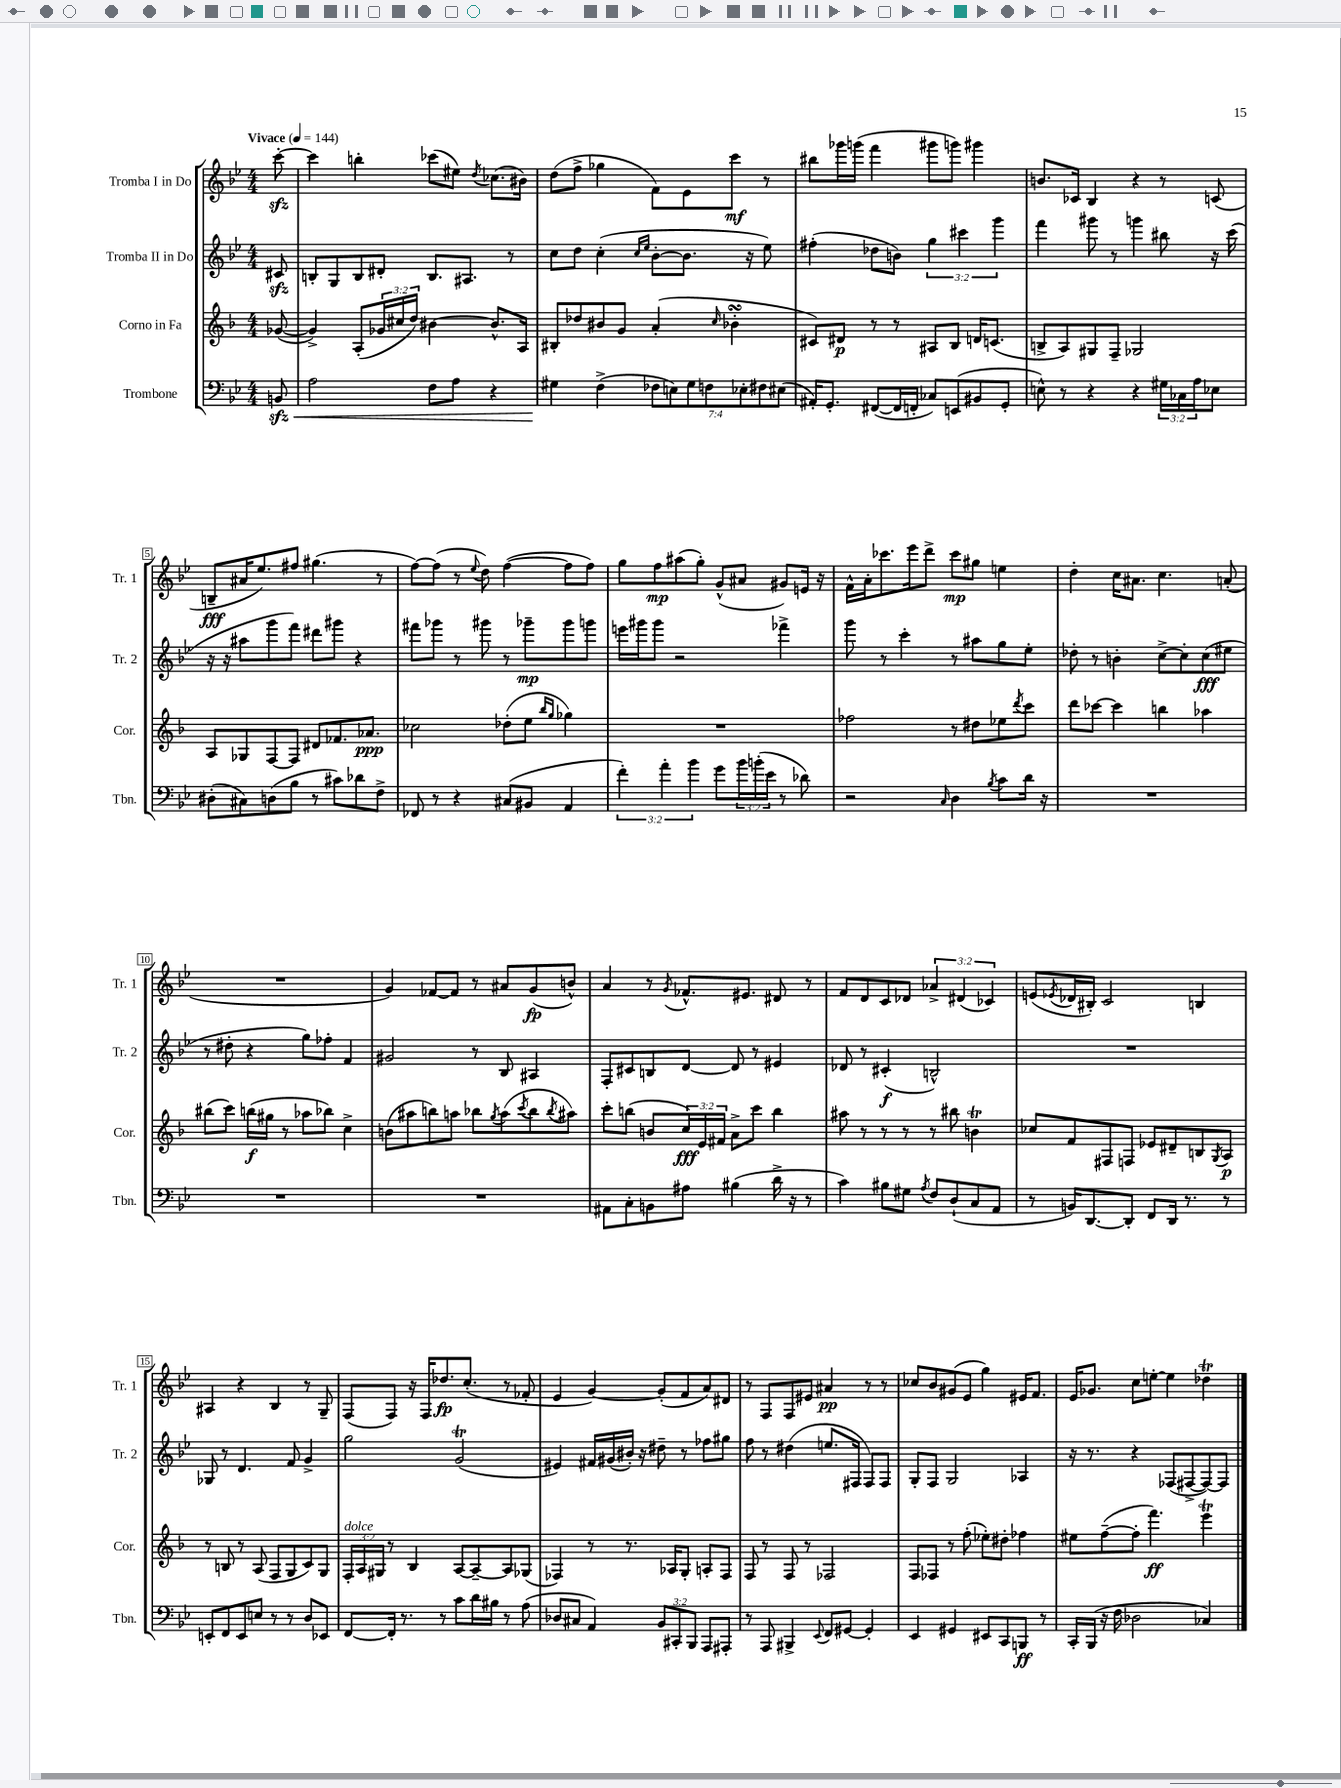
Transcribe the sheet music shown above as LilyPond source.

<<
\new StaffGroup <<
\new Staff = "s0" \with { instrumentName = "Tromba I in Do" shortInstrumentName = "Tr. 1" } {
    \clef treble \key bes \major \numericTimeSignature \time 4/4 \override Staff.TupletNumber.text = #tuplet-number::calc-fraction-text \partial 8 \tempo "Vivace" 4 = 144
    c'''8~-.\sfz |
    c'''4 b''4-. ces'''8( eis''8) \acciaccatura { d''8 } ces''8.( bis'16) |
    d''8( f''8-> ges''4 f'8) ees'8 c'''8\mf r8 |
    bis''8 ges'''16 g'''16( f'''4 gis'''8 g'''8) gis'''4 |
    b'8. ces'16 bes4 r4 r8 c'8( |
    b8--\fff ais'16 ees''8.) fis''8 gis''4.( r8 |
    f''8~) f''8( r8 \appoggiatura { ees''8 } d''8) f''4~( f''8 f''8) |
    g''8 f''8\mp ais''8( g''8-.) g'8-^( ais'8 gis'8) e'16 r16 |
    f'16-^ a'16-. ces'''8. ees'''16 d'''8-> ces'''8\mp gis''8 e''4 |
    d''4-. c''16 ais'8. c''4. a'8-.( |
    R1 |
    g'4) fes'8~ fes'8 r8 ais'8 g'8\fp( b'8-^) |
    a'4 r8 \acciaccatura { g'8 } fes'8.-^ eis'8. dis'8 r8 |
    f'8 d'8 c'8 des'8 \tuplet 3/2 { aes'4-> dis'4( ces'4) } |
    e'8( \acciaccatura { ees'8 } des'16 bis16-.) c'2 b4 |
    ais4 r4 bes4 r8 g8-- |
    f8( f8) r16 f16 des''8.\fp c''8.-.( r8 fes'8-. |
    ees'4 g'4~) g'8-.( f'8 a'8) dis'8 |
    r8 f8 f8 eis'8 ais'4\pp r8 r8 |
    ces''8 bes'8 gis'8( ees'8 g''4) eis'16 f'8. |
    ees'16 ges'8. c''8 e''8~-. e''4 des''4\trill \bar "|." |
}
\new Staff = "s1" \with { instrumentName = "Tromba II in Do" shortInstrumentName = "Tr. 2" } {
    \clef treble \key bes \major \numericTimeSignature \time 4/4 \override Staff.TupletNumber.text = #tuplet-number::calc-fraction-text \partial 8
    cis'8\sfz |
    b8-. g8 b8 dis'8-. b8. ais8. r8 |
    c''8 d''8 c''4-.( \grace { c''16 ees''16 } bes'8~-. bes'8. r16 ees''8) |
    fis''4-.( des''8 b'8) \tuplet 3/2 { g''4 cis'''4 g'''4 } |
    f'''4 gis'''8 r8 g'''4 bis''8 r16 c'''16( |
    r16 r16 ais''8 g'''8 f'''8) dis'''8 gis'''8 r4 |
    fis'''8 ges'''8 r8 gis'''8 r8 ges'''8--\mp ges'''8 g'''8 |
    e'''16 gis'''16 gis'''8 r2 fes'''4-> |
    g'''8 r8 c'''4-. r8 ais''8 g''8 ees''8-. |
    des''8-. r8 b'4-. c''8~-> c''8-. c''8\fff( eis''8 |
    r8 dis''8-. r4 g''8) fes''8-. f'4 |
    gis'2 r8 bes8 ais4 |
    f8-. cis'8 b8 d'8~ d'8 r8 eis'4 |
    des'8 r8 cis'4-.\f( b2-^) |
    R1 |
    ges8 r8 d'4. f'8 g'4-> |
    g''2 g'2\trill( |
    eis'4) fis'16 gis'16( bis'16-.) r16 dis''8-- r8 fes''8 gis''8 |
    f''8 r8 dis''4( e''8. fis16 fis8) fis8 |
    g8-. f8 g2 aes4 |
    r16 r8. r4 fes8( fis8~-> fis8~) fis8 \bar "|." |
}
\new Staff = "s2" \with { instrumentName = "Corno in Fa" shortInstrumentName = "Cor." } {
    \clef treble \key f \major \numericTimeSignature \time 4/4 \override Staff.TupletNumber.text = #tuplet-number::calc-fraction-text \partial 8
    ges'8~( |
    ges'4->) a8-.( \tuplet 3/2 { ges'16 cis''16 d''16) } bis'4~ bis'8.-^ a16 |
    bis8-. des''8 bis'8 g'8 a'4-.( \grace { c''16 } bes'4-.\turn |
    cis'8) dis'8\p r8 r8 ais8 bes8 d'16 c'8.( |
    b8-> a8) gis8 f8-- ges2 |
    a8 ges8 f8~ f8 dis'8 fes'8. aes'8.\ppp |
    ces''2 des''8-.( e''8 \grace { bes''16 g''16 } ges''4) |
    R1 |
    fes''2 r8 dis''8 ees''8 \acciaccatura { d'''8 } c'''8 |
    d'''8 ces'''8~ ces'''4 b''4 aes''4 |
    bis''8( c'''8) b''16\f( gis''16 r8 aes''8 bes''8) c''4-> |
    b'8( ais''8 b''8) a''8 bes''8 \acciaccatura { g''8 } a''8( \acciaccatura { c'''8 } bes''8 \acciaccatura { bes''8 } ais''8) |
    c'''8-. b''8( b'8 \tuplet 3/2 { c''16\fff) e'16 fis'16 } a'8-> c'''8 b''4 |
    ais''8 r8 r8 r8 r8 bis''8 b'4\trill |
    ces''8 f'8 fis8 f8 ees'8 dis'8-- b8 \acciaccatura { g8 } a8\p |
    r8 b8 r8 a8( f8 g8 c'8) g8 |
    \tuplet 3/2 { f16-.^\markup { \italic "dolce" } a16 gis16 } r8 bes4 a8~ a8~-- a8 ges8( |
    fes4) r8 r8. aes16 g8-. a8-. fes8 |
    f8 r8 f8 r8 fes2 |
    f8 fes8 r8 f''8-.( ees''8-.) dis''8-. fes''4 |
    eis''8 f''8~--( f''8-. f'''4.\ff) e'''4\trill \bar "|." |
}
\new Staff = "s3" \with { instrumentName = "Trombone" shortInstrumentName = "Tbn." } {
    \clef bass \key bes \major \numericTimeSignature \time 4/4 \override Staff.TupletNumber.text = #tuplet-number::calc-fraction-text \partial 8
    b,8\sfz\< |
    a2 f8 a8 r4 |
    gis4\! f4->( \tuplet 7/4 { fes8 e8) gis8 f8 ees8-. fis8 eis8( } |
    ais,16-.) g,8.-. fis,8~( fis,16 f,16-. ces8) e,8( bis,8 g,8-. |
    e8-^) r8 r4 r4 \tuplet 3/2 { gis16 ces16 a16 } ees8 |
    dis8-.( cis8) d8( bes8 r8 cis'8) des'8 f8-> |
    fes,8 r8 r4 cis8( bis,8 a,4 |
    \tuplet 3/2 { f'4-.) a'4-. bes'4 } g'8 \tuplet 3/2 { bes'16 b'16-.( ees'16 } r8 des'8) |
    r2 \grace { c16 } d4 \acciaccatura { bes8 } c'8 d'16 r16 |
    R1 |
    R1 |
    R1 |
    ais,8 c8-. b,8 ais8 bis4( d'16-> r16 r8 |
    c'4) bis8 gis8 \acciaccatura { a8 } f8 d8-!( c8 a,8 |
    r8 b,16) d,8.~ d,8-. f,8 d,16 r8. r8 |
    e,8-. f,8 e,8 e8 r8 r8 d8 ees,8 |
    f,8~ f,16-. r8. r8 c'8 d'16 bis16 r8 a8( |
    des8 cis8 a,4) \tuplet 3/2 { bes,8 cis,8-. bes,,8 } a,,8 ais,,8-. |
    r8 a,,8 bis,,4-> \appoggiatura { ees,8 } f,8 gis,8~ gis,4-. |
    ees,4 gis,4 eis,8 c,8 b,,8\ff r8 |
    c,16-. bes,,16( r16 f16 des2 ces4) \bar "|." |
}
>>
>>
\layout { \context { \Score \override BarNumber.stencil = #(make-stencil-boxer 0.1 0.3 ly:text-interface::print) } }
